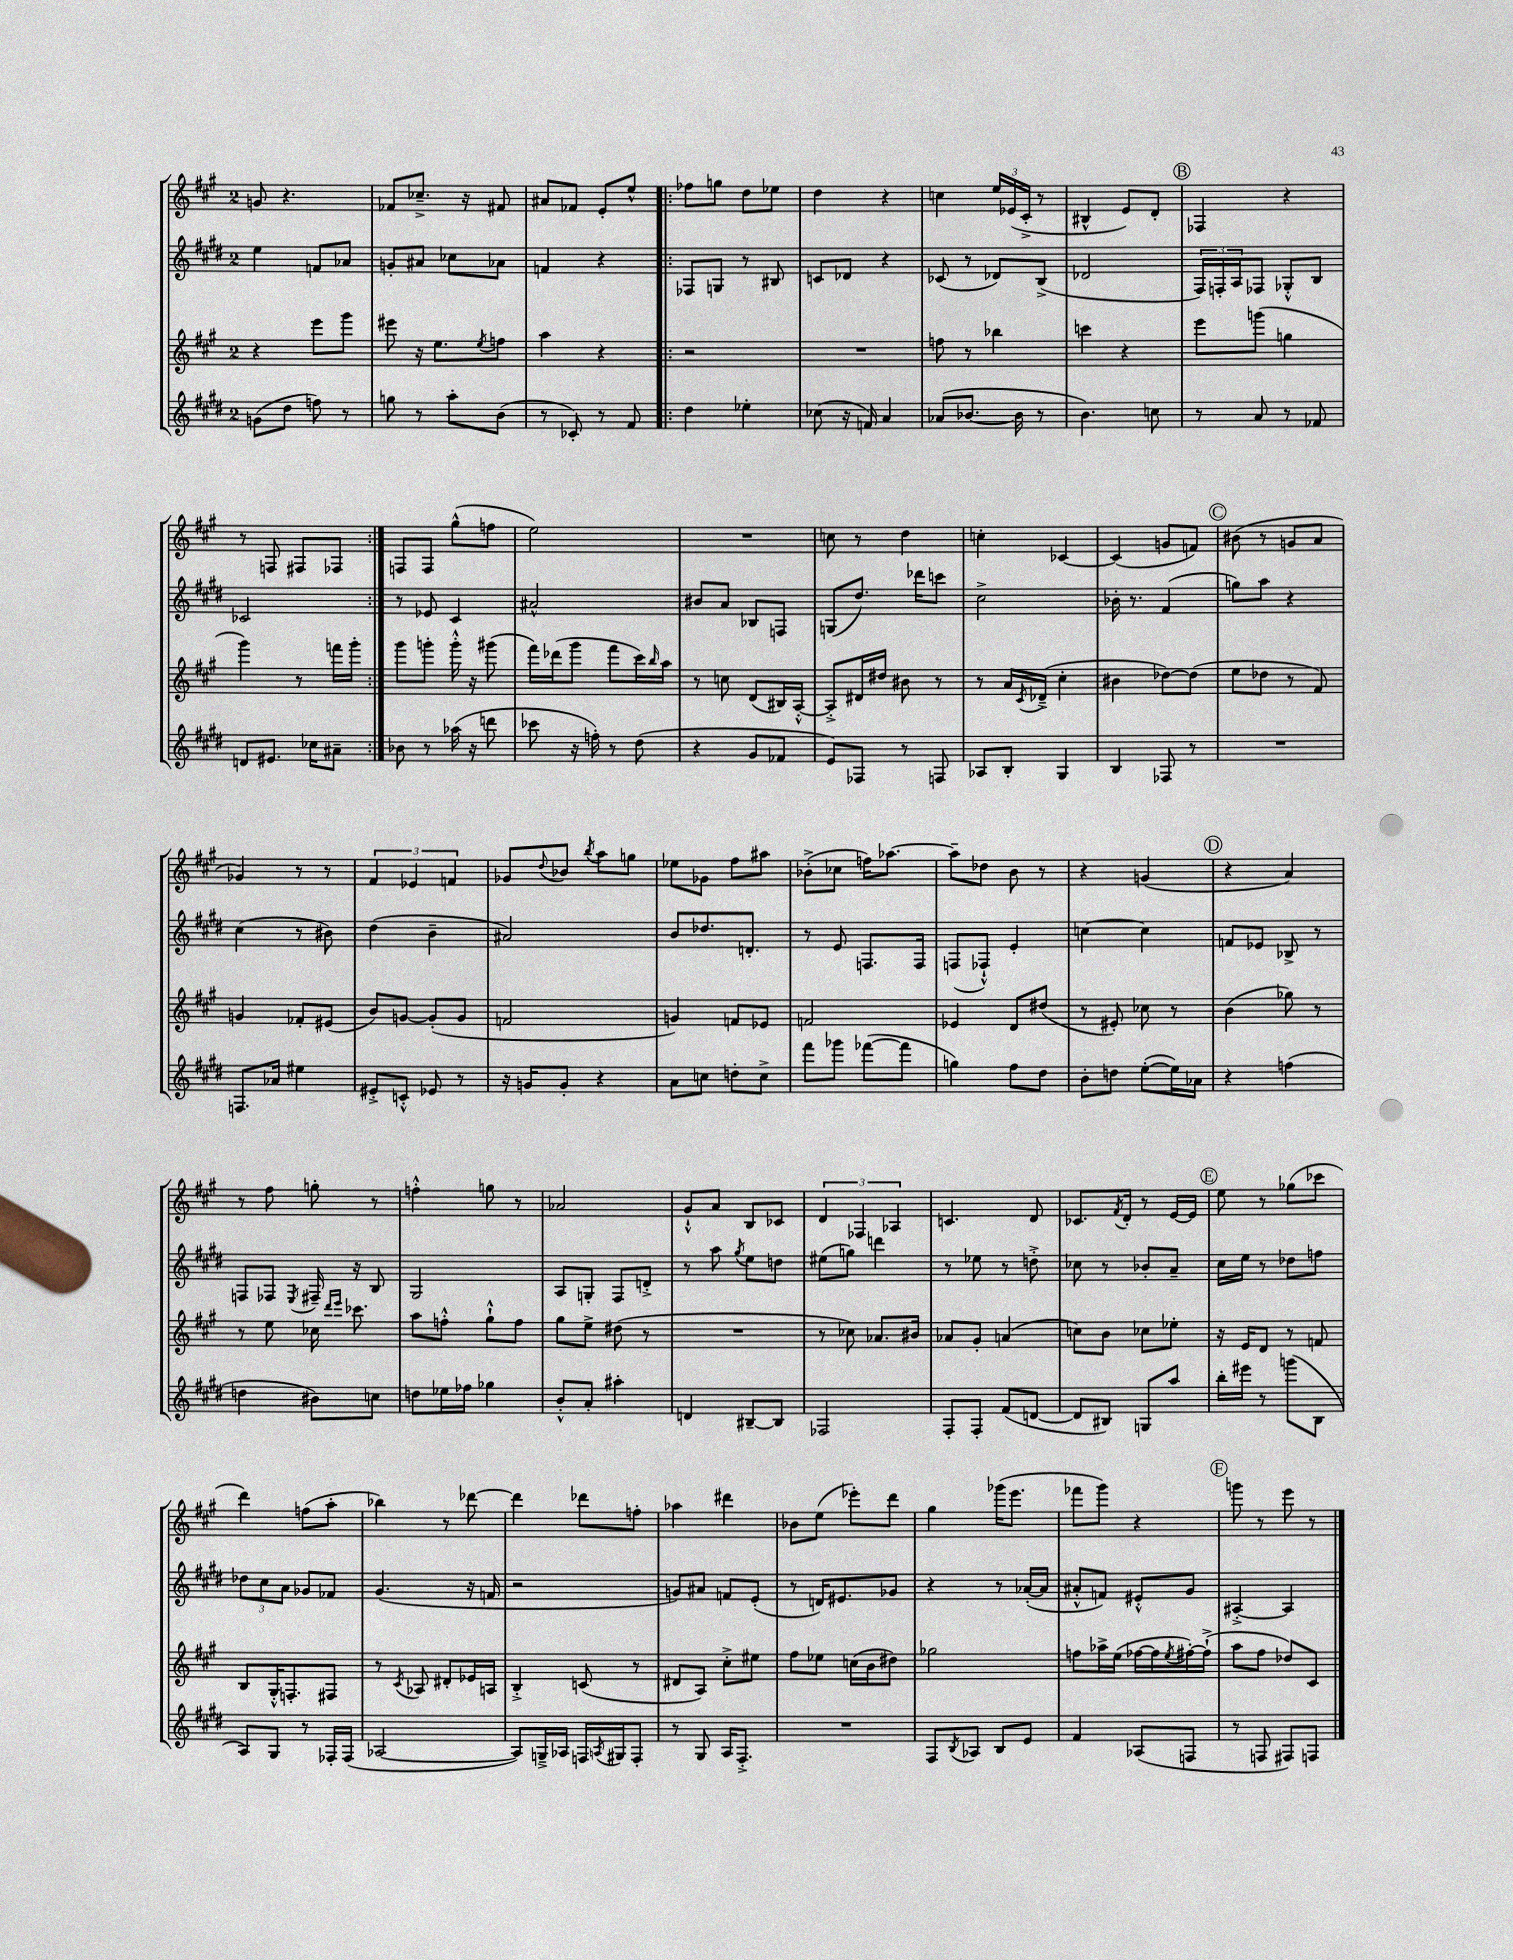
<<
\new StaffGroup <<
\new Staff = "s0" {
    \clef treble \key a \major \once \override Staff.TimeSignature.style = #'single-digit \time 2/4
    g'8 r4. |
    fes'8 ces''8.---> r16 fis'8 |
    ais'8 fes'8 e'8-. e''8-^ |
    \repeat volta 2 { fes''8 g''8 d''8 ees''8 |
    d''4 r4 |
    c''4 \tuplet 3/2 { e''16 ees'16( cis'16-.-> } r8 |
    bis4-^ e'8) d'8-. |
    \mark \markup { \circle "B" } fes4 r4 |
    r8 f8 fis8 fes8 | }
    f8 f8 gis''8-^( f''8 |
    e''2) |
    R2 |
    c''8 r8 d''4 |
    c''4-. ces'4~ |
    ces'4( g'8 f'8) |
    \mark \markup { \circle "C" } bis'8( r8 g'8 a'8 |
    ges'4) r8 r8 |
    \tuplet 3/2 { fis'4 ees'4 f'4 } |
    ges'8 \appoggiatura { d''8 } bes'8 \acciaccatura { b''8 } a''8 g''8 |
    ees''8 ges'8 fis''8 ais''8 |
    bes'8-.->( ces''8 f''16) aes''8.~ |
    aes''8-- des''8 b'8 r8 |
    r4 g'4( |
    \mark \markup { \circle "D" } r4 a'4) |
    r8 fis''8 g''8-. r8 |
    f''4-.-^ g''8 r8 |
    aes'2 |
    gis'8-!-^ a'8 b8 ces'8 |
    \tuplet 3/2 { d'4 fes4 aes4 } |
    c'4. d'8 |
    ces'8. \acciaccatura { fis'8 } d'16-. r8 e'16~ e'16 |
    \mark \markup { \circle "E" } e''8 r8 ges''8( ces'''8 |
    d'''4) f''8( a''8-. |
    bes''4) r8 des'''8~ |
    des'''4 des'''8 f''8-. |
    aes''4 dis'''4 |
    bes'8 e''8( ees'''8-.) d'''8 |
    gis''4 ges'''16( e'''8. |
    fes'''8 gis'''8) r4 |
    \mark \markup { \circle "F" } g'''8 r8 e'''8 r8 \bar "|." |
}
\new Staff = "s1" {
    \clef treble \key e \major \once \override Staff.TimeSignature.style = #'single-digit \time 2/4
    e''4 f'8 aes'8 |
    g'8-. ais'8 ces''8 aes'8 |
    f'4 r4 |
    \repeat volta 2 { fes8 g8 r8 bis8 |
    c'8 des'8 r4 |
    ces'8( r8 des'8) b8->( |
    des'2 |
    \mark \markup { \circle "B" } \tuplet 3/2 { fis16) f16-. a16 } fes8 ges8-.-^ b8 |
    ces'2 | }
    r8 ees'8 cis'4 |
    ais'2-^ |
    bis'8 a'8 bes8 f8 |
    g8( dis''8.) des'''16 c'''8 |
    cis''2-> |
    bes'16-. r8. fis'4( |
    \mark \markup { \circle "C" } g''8) a''8 r4 |
    cis''4( r8 bis'8) |
    dis''4( b'4-- |
    ais'2) |
    b'8 des''8. d'8.-. |
    r8 e'8 f8. f16 |
    f8( fes8-!-^) e'4-. |
    c''4~ c''4 |
    \mark \markup { \circle "D" } f'8 ees'8 bes8-> r8 |
    f8 fes8 \acciaccatura { e8 } fis16-- r16 b8 |
    gis2 |
    a8 g8-. fis8 d'8-.-> |
    r8 a''8 \acciaccatura { gis''8 } e''8 d''8 |
    eis''8( g''8) d'''4 |
    r8 ees''8 r8 d''8-.-> |
    ces''8 r8 bes'8-. a'8-- |
    \mark \markup { \circle "E" } cis''16 e''16 r8 des''8 f''8 |
    \tuplet 3/2 { des''8 cis''8 a'8 } ges'8 fes'8 |
    gis'4.( r16 f'16 |
    r2 |
    g'8) ais'8 f'8 e'8-.( |
    r8 d'16) eis'8. ges'8 |
    r4 r8 aes'16~-.( aes'16 |
    ais'8-.-^ f'8) eis'8-.-^ gis'8 |
    \mark \markup { \circle "F" } ais4~-.-> ais4 \bar "|." |
}
\new Staff = "s2" {
    \clef treble \key a \major \once \override Staff.TimeSignature.style = #'single-digit \time 2/4
    r4 e'''8 gis'''8 |
    eis'''8 r16 e''8. \acciaccatura { e''8 } f''8 |
    a''4 r4 |
    \repeat volta 2 { r2 |
    R2 |
    f''8 r8 bes''4 |
    c'''4 r4 |
    \mark \markup { \circle "B" } e'''8 g'''8( g''4 |
    gis'''4) r8 f'''16 gis'''16-. | }
    gis'''8 g'''8-. g'''16-.-^ r16 gis'''8( |
    fis'''16) des'''16( gis'''8 fis'''8 cis'''16) \grace { b''16 } a''16 |
    r8 c''8 d'8( bis16) a16~-.-^ |
    a8-.-> dis'16 dis''16 bis'8 r8 |
    r8 a'16 \acciaccatura { cis'8 } des'16--->( cis''4-. |
    bis'4 des''8~) des''8( |
    \mark \markup { \circle "C" } e''8 des''8 r8 fis'8) |
    g'4 fes'8-. eis'8( |
    b'8) g'8~ g'8-.( g'8 |
    f'2 |
    g'4) f'8 ees'8 |
    f'2 |
    ees'4 d'8 dis''8( |
    r8 eis'8-.) ces''8 r8 |
    \mark \markup { \circle "D" } b'4( ges''8) r8 |
    r8 e''8 ces''16 \grace { d'''16 e'''16 } ces'''8. |
    a''8 f''8-.-^ gis''8-!-^ f''8 |
    gis''8 e''8-> dis''8( r8 |
    R2 |
    r8 ces''8) aes'8. bis'16 |
    aes'8 gis'8-. a'4( |
    c''8) b'8 ces''8 ees''8-. |
    \mark \markup { \circle "E" } r16 e'16 d'8 r8 f'8 |
    b8 gis16-.-^ f8.-. fis8 |
    r8 \acciaccatura { cis'8 } aes8 dis'8-. ees'16 a16 |
    b4-.-> c'8( r8 |
    dis'8 a8) cis''8-.-> eis''8 |
    fis''8 ees''8 c''16( b'16 dis''8) |
    ges''2 |
    f''8 aes''16-> e''16( fes''16~ fes''16 \acciaccatura { e''8 } fis''16~-.) fis''16-!->( |
    \mark \markup { \circle "F" } a''8 fis''8 des''8) cis'8 \bar "|." |
}
\new Staff = "s3" {
    \clef treble \key e \major \once \override Staff.TimeSignature.style = #'single-digit \time 2/4
    g'8( dis''8 f''8) r8 |
    g''8 r8 a''8-. b'8( |
    r8 ces'8-.) r8 fis'8 |
    \repeat volta 2 { dis''4 ees''4-. |
    ces''8( r16 f'16) a'4 |
    aes'8( bes'8.~ bes'16 r8 |
    b'4.) c''8 |
    \mark \markup { \circle "B" } r8 a'8 r8 fes'8 |
    d'8 eis'8. ces''16 ais'8-- | }
    bes'8 r8 aes''16( r16 d'''8 |
    ces'''8 r16 f''16-.) r8 dis''8( |
    r4 gis'8 fes'8 |
    e'8) fes8 r8 f8 |
    aes8 b8-. gis4 |
    b4 fes8 r8 |
    \mark \markup { \circle "C" } R2 |
    f8. aes'16 eis''4 |
    eis'8-.-> c'8-.-^ ees'8 r8 |
    r16 g'16 g'8-. r4 |
    a'8 c''8 d''8-. c''8-> |
    fis'''8 ges'''8 fes'''8~( fes'''8 |
    g''4) fis''8 dis''8 |
    b'8-. d''8 e''8~-.( e''16) aes'16 |
    \mark \markup { \circle "D" } r4 f''4( |
    d''4 bis'8) c''8 |
    d''8 ees''16 fes''16 ges''4 |
    b'8-.-^ a'8-. ais''4-. |
    d'4 bis8~-- bis8 |
    fes2 |
    fis8-. fis8-. fis'8( d'8~ |
    d'8 bis8) g8 a''8 |
    \mark \markup { \circle "E" } b''16-. eis'''16 r8 g'''8( b8 |
    a8) gis8 r8 fes16-. fes16( |
    aes2~ |
    aes8) g16---> aes16 f16 \acciaccatura { a8 } gis16 f8-. |
    r8 gis8 a16 fis8.-.-> |
    R2 |
    fis8 \acciaccatura { b8 } aes8 b8 e'8 |
    fis'4 aes8( f8 |
    \mark \markup { \circle "F" } r8 f8 fis8) f8 \bar "|." |
}
>>
>>
\layout { \context { \Score \remove "Bar_number_engraver" } }
